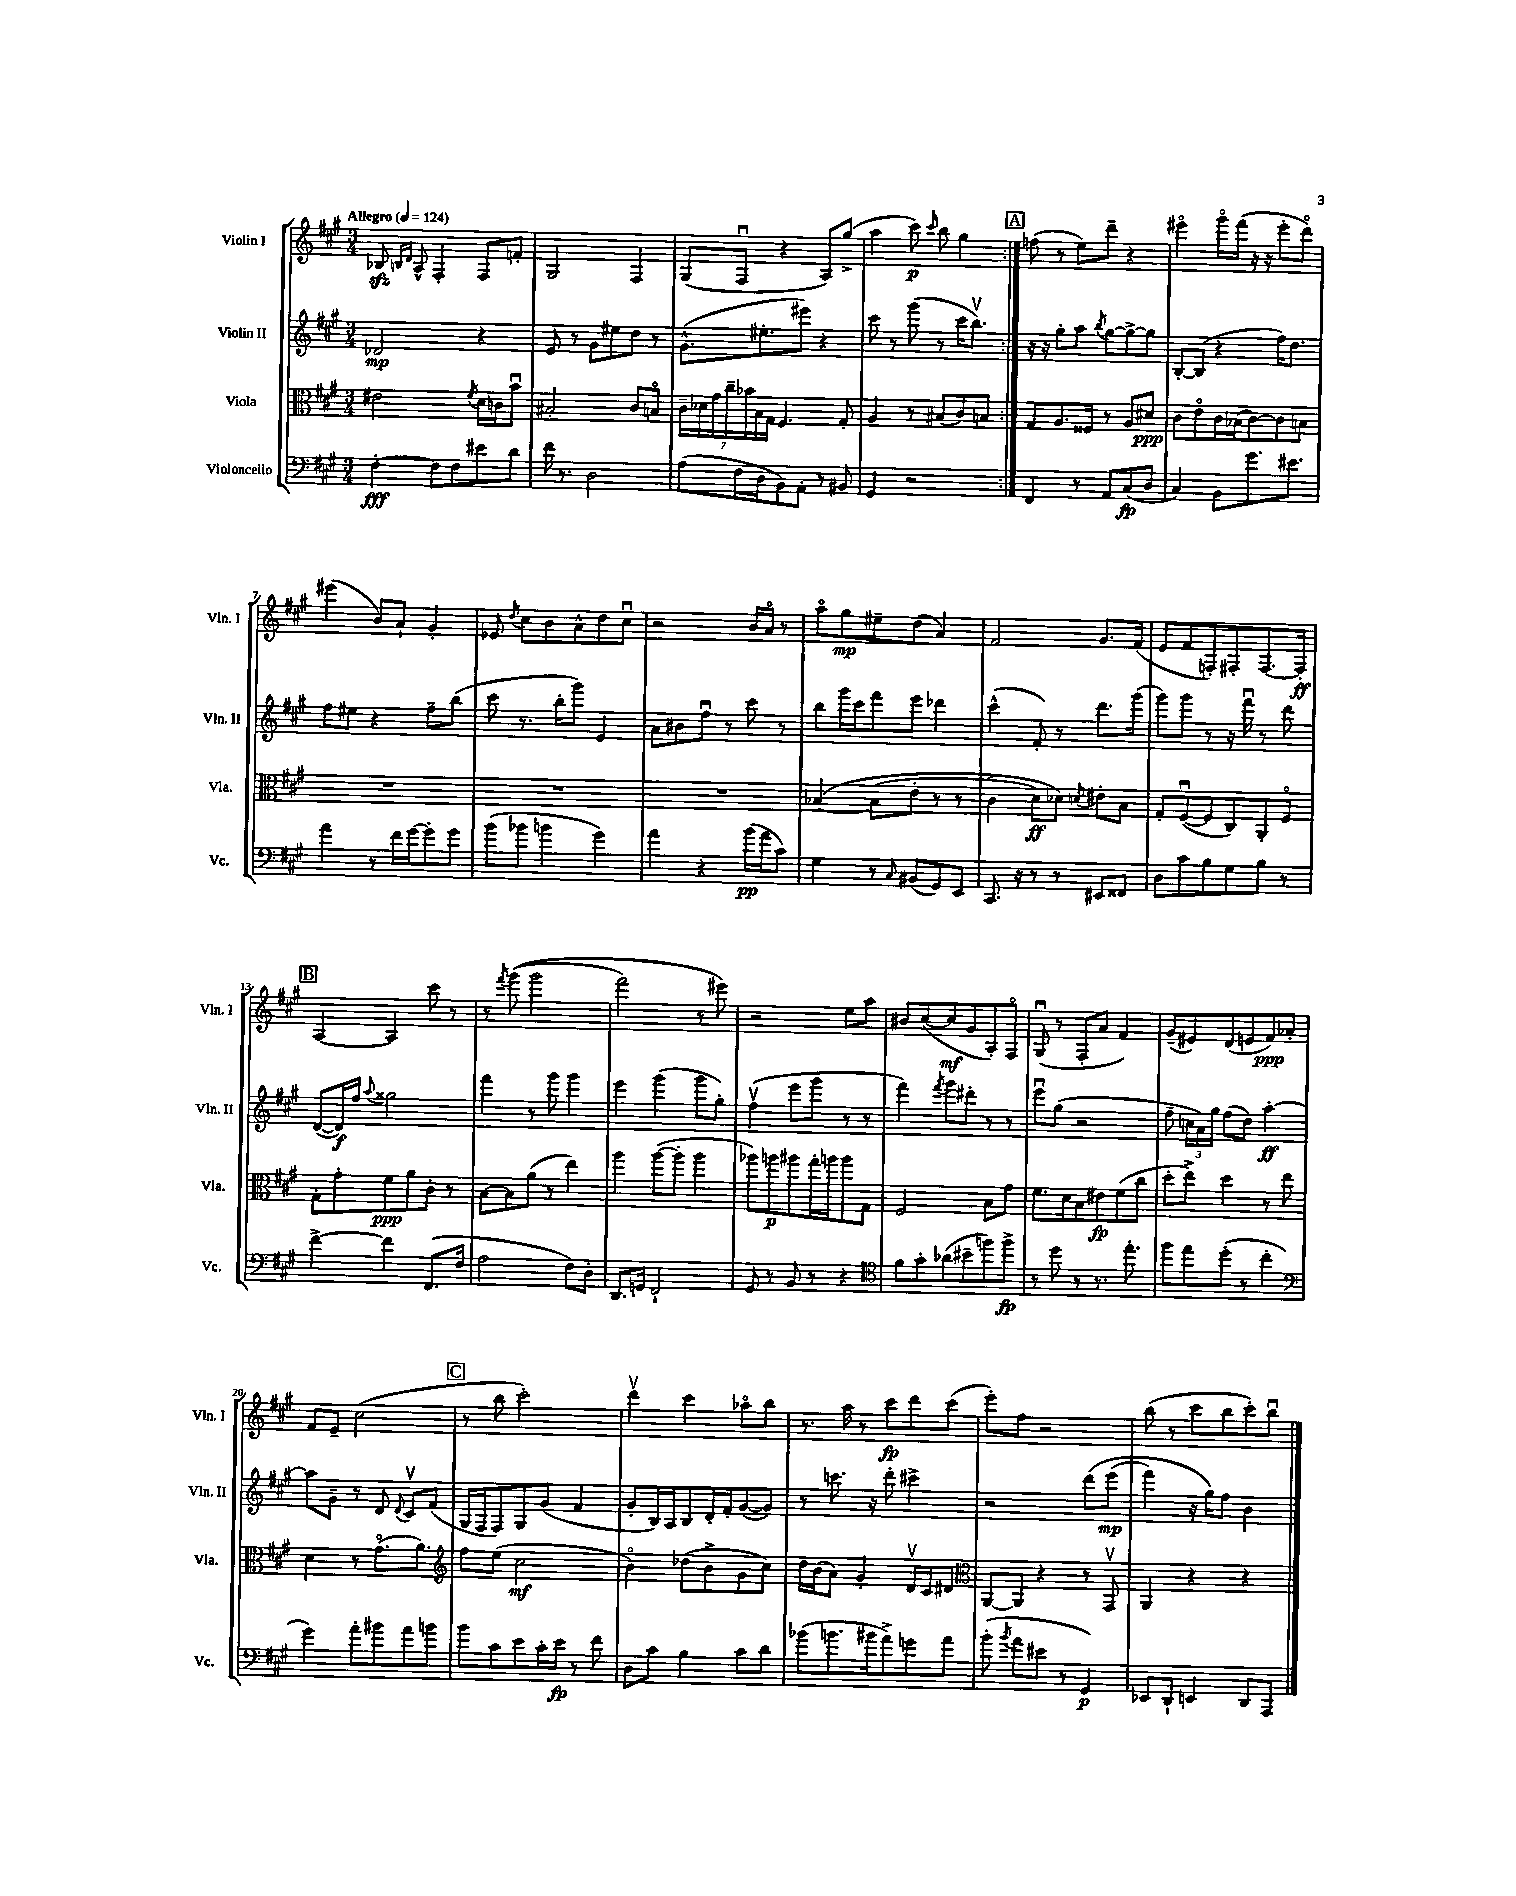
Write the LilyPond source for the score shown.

<<
\new StaffGroup <<
\new Staff = "s0" \with { instrumentName = "Violin I" shortInstrumentName = "Vln. I" } {
    \clef treble \key a \major \numericTimeSignature \time 3/4 \tempo "Allegro" 4 = 124
    \autoBeamOff \repeat volta 2 { bes8\sfz \grace { b16[ d'16] } a8-^ fis4-. fis8[ f'8]-. |
    gis2 fis4 |
    gis8[( fis8]\downbow r4 a8[) gis''8]->( |
    a''4 cis'''8\p) \grace { cis'''16 } b''8 gis''4 | }
    \mark \markup { \box "A" } f''8( r8 e''8[) d'''8]-- r4 |
    eis'''4\flageolet gis'''16[\flageolet fis'''16]( r16 r16 eis'''8[-. d'''8]\flageolet) |
    eis'''4( b'8[) a'8]-! gis'4-. |
    ees'8 \acciaccatura { d''8 } cis''8[ b'8 a'8-^ d''8 cis''8]\downbow |
    r2 b'16[ a'16]\flageolet r8 |
    a''8[\flageolet gis''8\mp eis''8-- d''8]( a'4) |
    fis'2 gis'8.[ fis'16]( |
    e'8[ fis'8 f8-.) fis8-. fis8.~ fis16]-.\ff |
    \mark \markup { \box "B" } a4~ a4 cis'''8 r8 |
    r8 \acciaccatura { fis'''8 } gis'''8(\( gis'''2 |
    fis'''2) r8 eis'''8\) |
    r2 e''8[ a''8] |
    bis'8[ cis''8~( cis''8\mf gis'8 a8-.) fis8]\flageolet |
    gis8\downbow( r8 fis8[-. a'8] fis'4) |
    gis'8[--( eis'8) d'8( e'8 fis'8\ppp) aes'8]-. |
    fis'8[ e'8]-- cis''2( |
    \mark \markup { \box "C" } r8 b''8 cis'''2-.) |
    d'''4\upbow cis'''4 aes''8[\flageolet b''8] |
    r8. a''16 r8 cis'''8[\fp d'''8 cis'''8]( |
    e'''8[-.) fis''8] r2 |
    b''8( r8 cis'''8[ b''8 cis'''8-.) b''8]\downbow \bar "|." |
}
\new Staff = "s1" \with { instrumentName = "Violin II" shortInstrumentName = "Vln. II" } {
    \clef treble \key a \major \numericTimeSignature \time 3/4
    \autoBeamOff \repeat volta 2 { des'2\mp r4 |
    e'8 r8 gis'8[ eis''8 d''8] r8 |
    gis'8.[-^( eis''8.-. eis'''8]) r4 |
    cis'''8 r8 gis'''8( r8 cis'''16[ b''8.]\upbow) | }
    \mark \markup { \box "A" } r16 r16 gis''8[-. a''8] \acciaccatura { b''8 } gis''8[~ gis''8~-> gis''8] |
    b8[~-. b8]( r4 fis''16[) d''8.] |
    fis''8[ eis''8] r4 fis''8[-- b''8]( |
    cis'''8 r8. b''16[-. gis'''8]) e'4 |
    a'8[ bis'8 fis''8]\downbow r8 cis'''8 r8 |
    b''8[ gis'''16 cis'''16 fis'''8 e'''8] des'''4 |
    cis'''4-^( fis'8-.) r8 d'''8.[ gis'''16]( |
    gis'''8[) gis'''8] r8 r16 fis'''16\downbow r8 d'''8 |
    \mark \markup { \box "B" } d'8[~( d'16\f) fis''16] \appoggiatura { a''8 } gisis''2 |
    fis'''4 r8 gis'''8 gis'''4 |
    e'''4 gis'''4( gis'''8[ gis''8]-.) |
    fis''4\upbow( e'''8[ gis'''8] r8 r8 |
    fis'''4) \acciaccatura { fis'''8 } gis'''8[ dis'''8]-. r8 r8 |
    e'''8[\downbow gis''8]( r2 |
    fis''8-- \tuplet 3/2 { c''16[ a'16) gis''16] } fis''8[( d''8]) a''4~-.\ff |
    a''8[ gis'8]-- r8 d'8 \appoggiatura { d'8 } cis'8[\upbow fis'8]( |
    \mark \markup { \box "C" } gis16[ fis16 fis8) gis8 gis'8]( fis'4 |
    gis'8[-. b16) a16 b8 d'16-. fis'16-. gis'8~( gis'8]) |
    r8 c'''8. r16 d'''8-. cis'''4-> |
    r2 d'''8[\( e'''8]\mp( |
    fis'''4) r16 gis''16[\) fis''8] b'4 \bar "|." |
}
\new Staff = "s2" \with { instrumentName = "Viola" shortInstrumentName = "Vla." } {
    \clef alto \key a \major \numericTimeSignature \time 3/4
    \autoBeamOff \repeat volta 2 { eis'2 \acciaccatura { fis'8 } d'16[ c'16 b'8]\downbow |
    bis2-. cis'8[ b8]\flageolet |
    \tuplet 7/4 { cis'16[-- des'16 gis'16 cis''16-- bes'16 b16 gis16] } fis4. gis8-. |
    a4 r8 bis8[( cis'8) b8] | }
    \mark \markup { \box "A" } gis8[ a8. fisis16] r8 a8[ dis'8]\ppp |
    cis'8[ e'8\flageolet cis'16 bes16( cis'8~) cis'8 b8] |
    R2. |
    R2. |
    R2. |
    bes4~\( bes8[( e'8]-. r8 r8 |
    cis'4-> d'8[\ff) des'8]\) \acciaccatura { d'8 } eis'8[-. b8] |
    gis8[-. fis8~\downbow( fis8 cis8) a,8-. fis8]\flageolet |
    \mark \markup { \box "B" } gis8[-. gis'8-. fis'8\ppp a'8 cis'8]-. r8 |
    b8[~ b8 a'8]( r8 e''4) |
    a''4 a''8[~( a''8]-. a''4 |
    aes''8[) a''8\p ais''8 gis''16-. a''16 a''8 gis8] |
    fis2 b8[ gis'8] |
    fis'8.[ d'16 b8 eis'8\fp fis'8( cis''8] |
    d''8[-. e''8]->) d''4 r8 e''8 |
    d'4 r8 gis'8.[\flageolet( a'8.]) |
    \mark \markup { \box "C" } \clef treble fis''8[ e''8]( cis''2\mf |
    b'4\flageolet) des''8[( b'8-> gis'8 cis''8]) |
    d''16[ b'16( a'8]) gis'4-. d'16[\upbow cis'16 dis'8] |
    \clef alto a,8[~ a,8] r4 r8 gis,8\upbow |
    a,4 r4 r4 \bar "|." |
}
\new Staff = "s3" \with { instrumentName = "Violoncello" shortInstrumentName = "Vc." } {
    \clef bass \key a \major \numericTimeSignature \time 3/4
    \autoBeamOff \repeat volta 2 { fis4~-.\fff fis8[ fis8 eis'8 d'8] |
    fis'16 r8. d2 |
    a8[( fis16 d16 b,8) a,8]-. r8 bis,8 |
    gis,4 r2 | }
    \mark \markup { \box "A" } fis,4 r8 a,8[ cis8\fp( d8] |
    cis4) b,8[ gis'8. eis'8.] |
    a'4 r8 fis'16[ gis'16~ gis'8-. gis'8] |
    b'8[( bes'8] b'4 gis'4) |
    a'4 r4 b'16[\pp( a'16 cis'8]) |
    gis4 r8 \grace { cis16 } bis,8[( gis,8) e,8] |
    cis,8. r16 r8 r8 eis,8[ fisis,8] |
    d8[ cis'8 b8 gis8 b8] r8 |
    \mark \markup { \box "B" } fis'4~-> fis'4 fis,8.[( fis16] |
    a2 fis8[) d8]-. |
    d,8.[ g,16] fis,2-! |
    gis,8 r8 b,8 r8 r4 |
    \clef tenor fis'8[ gis'8-. aes'8( bis'8-- f''8) f''8]->\fp |
    r8 d''8 r8 r8. e''8.-. |
    fis''8[ e''8 d''8]-.( r8 cis''4-. |
    \clef bass gis'4) a'8[-. bis'8 a'8 b'8] |
    \mark \markup { \box "C" } b'8[ cis'8 e'8 cis'16-. e'16]\fp r8 fis'8 |
    d8[ cis'8] b4 cis'8[ d'8] |
    bes'8[( b'8. bis'16 a'8->) g'8 a'8] |
    b'8-.( \acciaccatura { b'8 } a'8[ eis'8] r8 gis,4\p) |
    ees,8[ d,8]-! e,4 d,8[ a,,8] \bar "|." |
}
>>
>>
